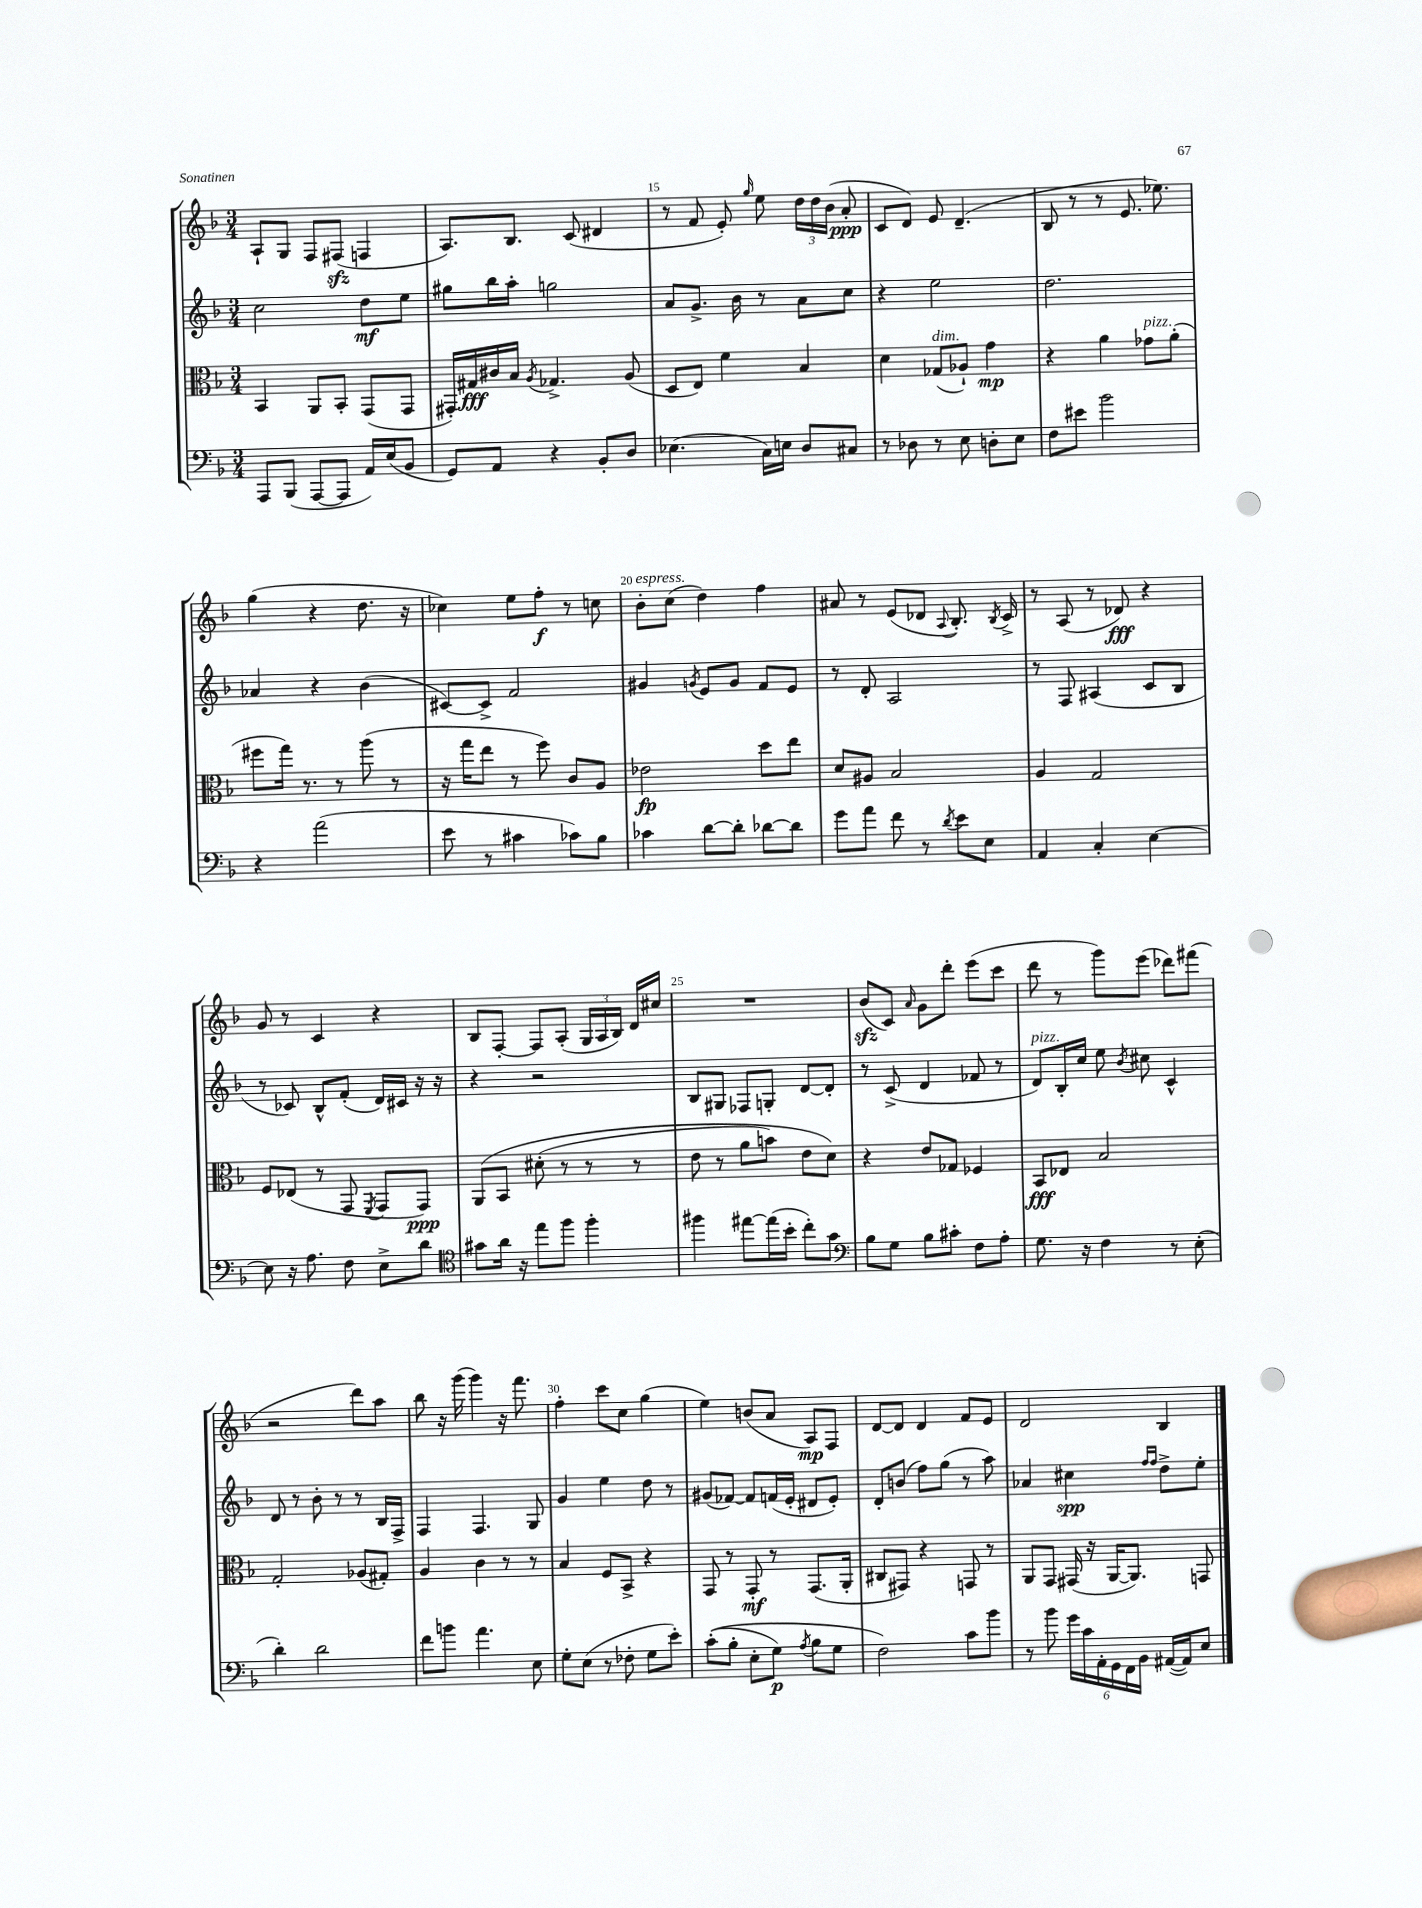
<<
\new StaffGroup <<
\new Staff = "s0" {
    \clef treble \key f \major \numericTimeSignature \time 3/4
    \autoBeamOff a8[-! g8] f8[ fis8]\sfz( f4 |
    a8.[) bes8.] c'8( dis'4 |
    r8 f'8 e'8-.) \grace { g''16 } e''8 \tuplet 3/2 { d''16[ d''16 bes'16]( } a'8-.\ppp |
    c'8[ d'8]) e'8 d'4.--( |
    bes8 r8 r8 e'8. ees''8.) |
    g''4( r4 d''8. r16 |
    ces''4) e''8[ f''8]-.\f r8 c''8 |
    bes'8[-.^\markup { \italic "espress." } c''8]( d''4) f''4 |
    ais'8 r8 e'8[( des'8] \appoggiatura { a8 } bes8.-.) \acciaccatura { bes8 } c'16-> |
    r8 a8( r8 des'8\fff) r4 |
    g'8 r8 c'4 r4 |
    bes8[ f8]~-. f8[ a8]-.( \tuplet 3/2 { g16[ a16 bes16]) } d'16[ cis''16] |
    R2. |
    bes'8[\sfz( c'8]) \grace { a'16 } g'8[ d'''8]-. e'''8[( c'''8] |
    d'''8 r8 g'''8[) e'''8]( des'''8[) fis'''8]( |
    r2 d'''8[) a''8] |
    bes''8 r16 g'''16( g'''4) r16 f'''8. |
    f''4-. c'''8[ c''8] g''4( |
    e''4) b'8[( a'8] a8[\mp) f8] |
    d'8[~ d'8] d'4 f'8[ e'8] |
    d'2 bes4 \bar "|." |
}
\new Staff = "s1" {
    \clef treble \key f \major \numericTimeSignature \time 3/4
    \autoBeamOff c''2 d''8[\mf e''8] |
    gis''8[ bes''16 a''16]-. g''2 |
    a'8[ g'8.]-> bes'16 r8 a'8[ c''8] |
    r4 e''2 |
    d''2. |
    aes'4 r4 bes'4( |
    cis'8[~) cis'8]-> f'2 |
    gis'4 \acciaccatura { g'8 } e'8[ g'8] f'8[ e'8] |
    r8 d'8-. a2 |
    r8 f8 ais4( c'8[ bes8] |
    r8 ces'8) bes8[-^ f'8]-.( d'16[) cis'16] r16 r16 |
    r4 r2 |
    bes8[ gis8] fes8[ g8]-. d'8[~ d'8]-. |
    r8 c'8->( d'4 fes'8 r8 |
    d'8[^\markup { \italic "pizz." }) bes16-. c''16] e''8 \acciaccatura { bes'8 } cis''8 c'4-^ |
    d'8 r8 bes'8-. r8 r8 bes16[ f16]-> |
    f4 f4. g8 |
    g'4 e''4 d''8 r8 |
    gis'8[( fes'8]~) fes'8[ f'16( e'16]-. dis'8[ e'8]-.) |
    d'8[-. b'8]( f''8[) g''8]( r8 a''8) |
    aes'4 cis''4\spp \grace { f''16[ f''16] } d''8[-> e''8]-. \bar "|." |
}
\new Staff = "s2" {
    \clef alto \key f \major \numericTimeSignature \time 3/4
    \autoBeamOff bes,4 a,8[ bes,8]-. g,8[( g,8] |
    gis,16[-.) gis16\fff cis'16 bes16] \acciaccatura { a8 } ges4.-> a8( |
    d8[ e8]) f'4 bes4 |
    d'4 ges8[^\markup { \italic "dim." }( aes8]-!) g'4\mp |
    r4 a'4 ges'8[^\markup { \italic "pizz." } a'8]-.( |
    fis''8[ g''16]) r8. r8 a''8( r8 |
    r16 g''16[ e''8] r8 f''8) c'8[ a8] |
    ees'2\fp d''8[ e''8] |
    d'8[ ais8] bes2 |
    a4 g2 |
    f8[ ees8]( r8 g,8 \acciaccatura { f,8 } g,8[ g,8]\ppp) |
    a,8[\( bes,8] dis'8-.( r8 r8 r8 |
    e'8 r8 a'8[ b'8]) e'8[ d'8]\) |
    r4 e'8[ ges8] fes4 |
    bes,8[\fff ees8] bes2 |
    g2-. aes8[( gis8]-.) |
    a4 c'4 r8 r8 |
    bes4 f8[ bes,8]-> r4 |
    g,8 r8 g,8-.\mf r8 g,8.[( a,16]-. |
    cis8[ gis,8]) r4 g,8 r8 |
    a,8[ g,8] gis,16( r16 a,16[~ a,8.]) g,8 \bar "|." |
}
\new Staff = "s3" {
    \clef bass \key f \major \numericTimeSignature \time 3/4
    \autoBeamOff a,,8[ bes,,8]( a,,8[~ a,,8] a,16[) e16( bes,8] |
    g,8[) a,8] r4 bes,8[-. d8] |
    ees4.( c16[) e16] d8[ cis8] |
    r8 des8 r8 e8 d8[-. e8] |
    f8[ eis'8] bes'2 |
    r4 a'2( |
    e'8 r8 cis'4 ces'8[) bes8] |
    ces'4 d'8[~ d'8]-. des'8[~ des'8] |
    g'8[ a'8] f'8 r8 \acciaccatura { d'8 } e'8[ e8] |
    a,4 c4-. e4~ |
    e8 r16 a8. f8 e8[-> d'8] |
    \clef tenor gis'8[ a'16] r16 e''8[ f''8] f''4-. |
    fis''4 eis''8[~ eis''16( bes'16]-. c''8[-.) g'8] |
    \clef bass bes8[ g8] bes8[ cis'8]-. f8[ a8]-. |
    g8. r16 f4 r8 e8-.( |
    d'4-.) d'2 |
    f'8[ b'8] a'4. e8 |
    g8[-. e8]( r8 fes8-. g8[ e'8]-.) |
    c'8[-.(\( bes8]-. e8[-. g8]\p) \acciaccatura { a8 } bes8[ g8] |
    f2\) c'8[ bes'8] |
    r8 bes'8 \tuplet 6/4 { g'16[ c'16 a,16-. g,16 f,16 bes,16] } ais,16[~( ais,16) e8] \bar "|." |
}
>>
>>
\layout { \context { \Score currentBarNumber = #13 \override BarNumber.break-visibility = ##(#f #t #t) barNumberVisibility = #(every-nth-bar-number-visible 5) } }
